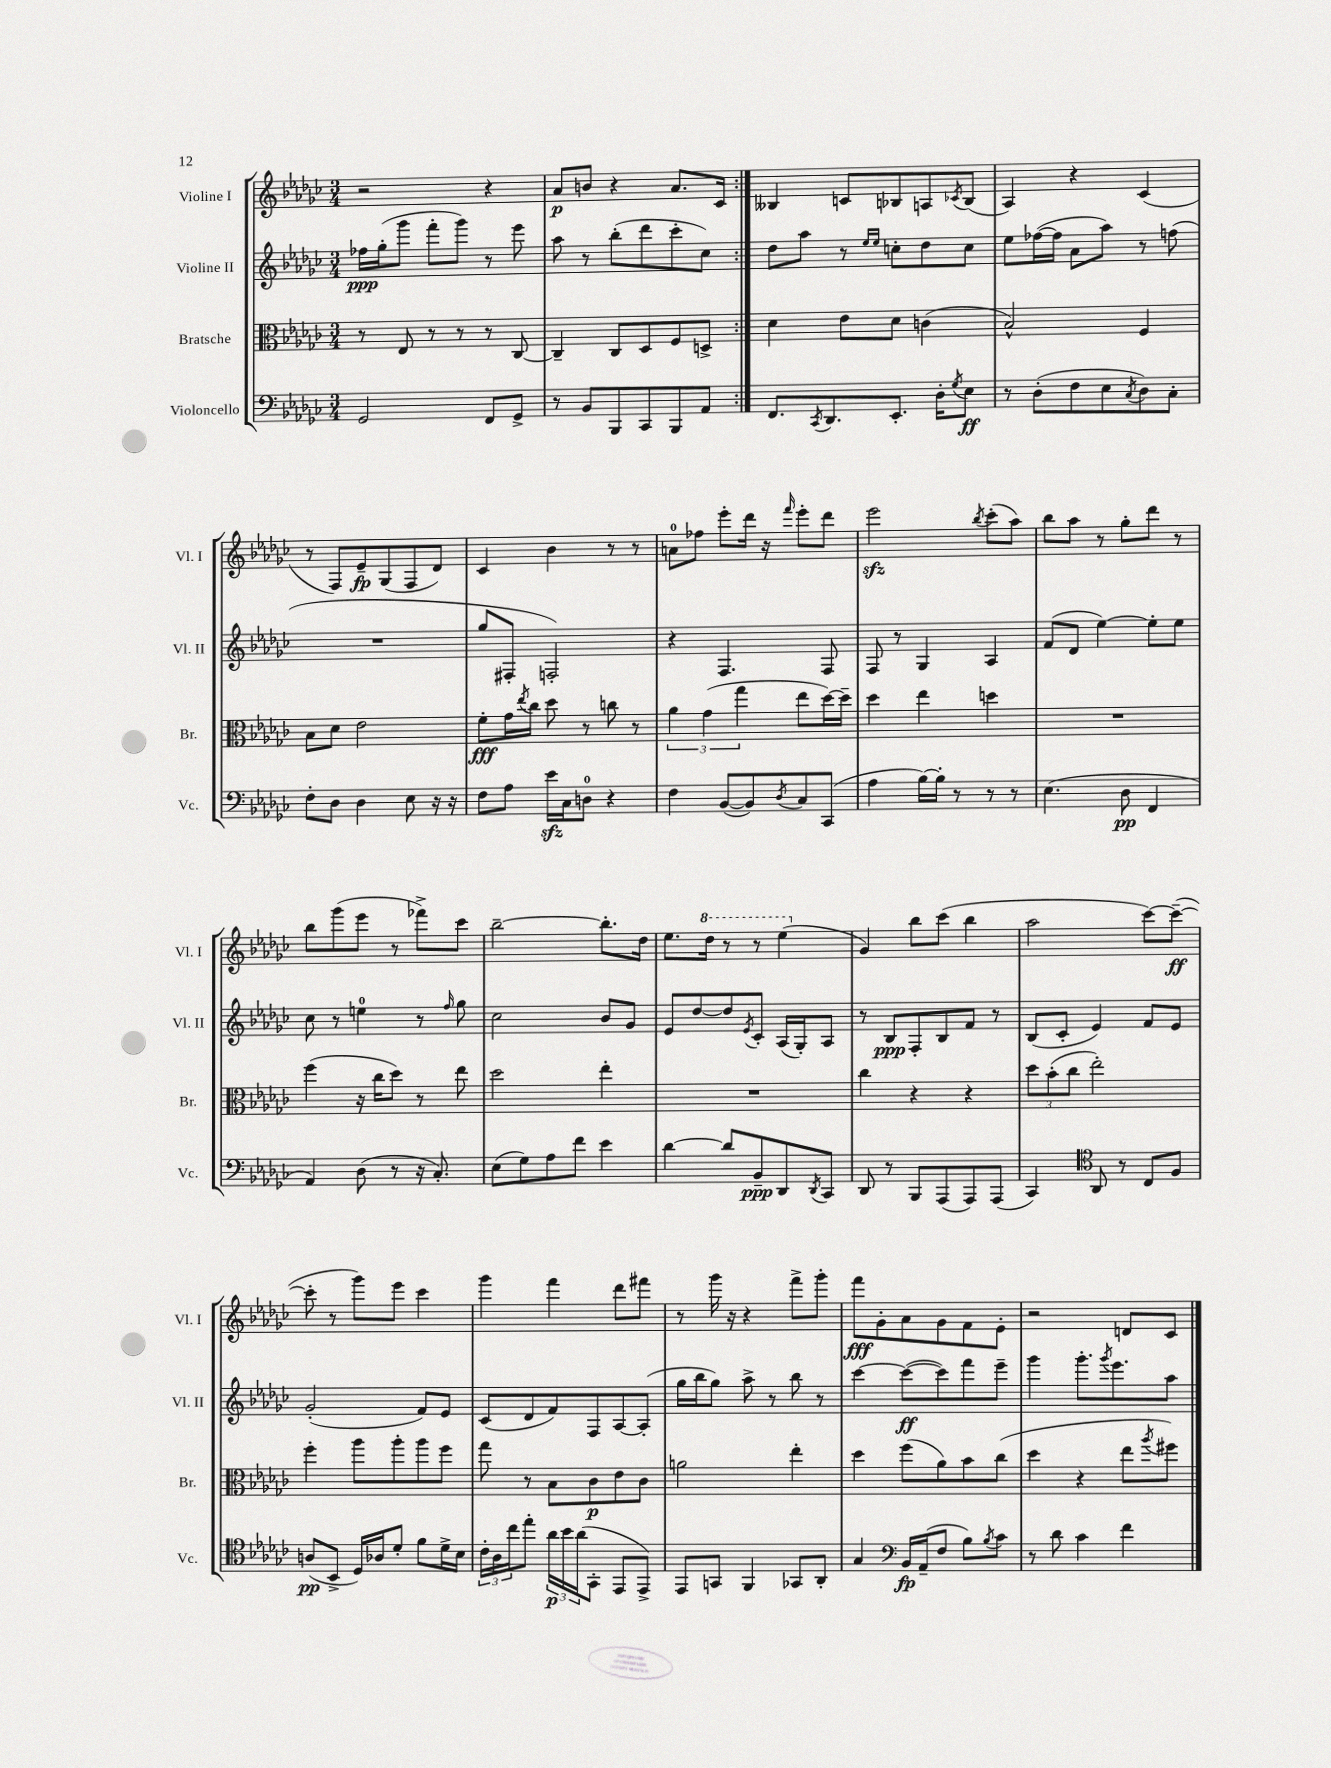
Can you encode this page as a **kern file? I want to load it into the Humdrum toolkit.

**kern	**kern	**kern	**kern
*staff4	*staff3	*staff2	*staff1
*clefF4	*clefC3	*clefG2	*clefG2
*k[b-e-a-d-g-c-]	*k[b-e-a-d-g-c-]	*k[b-e-a-d-g-c-]	*k[b-e-a-d-g-c-]
*M3/4	*M3/4	*M3/4	*M3/4
2GG-	8r	16ff-	2r
.	.	(16gg-'	.
.	8E-	8ggg-	.
.	8r	8fff'	.
.	8r	8ggg-)	.
8FF	8r	8r	4r
8GG-^	[8C-	8eee-	.
=	=	=	=
8r	4C-~]	8aa-	8a-
8BB-	.	8r	8b
8BBB-	8C-	(8bb-'	4r
8CC-	8D-	8ddd-	.
8BBB-	8F	8ccc-'	8.a-
8AA-	8D^	8cc-)	.
.	.	.	16c-
=:|!	=:|!	=:|!	=:|!
8.FF	4d-	8dd-	4B--
.	.	8aa-	.
8qCC-	.	.	.
8.DD-	.	.	.
.	8e-	8r	8c
.	.	16qqee-	.
.	.	16qqee-	.
8.EE-'	8d-	8cc'	8B-
.	(4c	8dd-	8A
16D-'	.	.	.
8qG-	.	.	8qc-
8E-	.	8cc	(8B-
=	=	=	=
8r	2B-^^)	8ee-	4A-)
(8D-'	.	([16ff-	.
.	.	16ff-]	.
8F	.	8a-	4r
8E-	.	8aa-)	.
8qC-	.	.	.
8D-)	4F	8r	(4c-
8C-'	.	(8ff	.
=	=	=	=
8F'	8B-	2.r	8r
8D-	8d-	.	8F)
4D-	2e-	.	8e-~
.	.	.	(8G-
8E-	.	.	8F
16r	.	.	8d-)
16r	.	.	.
=	=	=	=
8F	8f'	8gg-	4c-
8A-	16g-	8F#'	.
.	8qee-	.	.
.	16cc-	.	.
16e-	8dd-	2F')	4b-
16C-	.	.	.
8D	8r	.	.
4r	8cc	.	8r
.	8r	.	8r
=	=	=	=
4F	6a-	4r	8a
.	.	.	8ff-
.	(6g-	.	.
([8BB-	.	4.F	8eee-'
.	6gg-	.	.
8BB-])	.	.	16ddd-
.	.	.	16r
8qD-	.	.	16qqfff
8C-	8ee-	.	8eee-'
(8CC-	[16dd-)	8F	8ddd-
.	16dd-~]	.	.
=	=	=	=
4A-	4dd-	8F	2eee-
.	.	8r	.
[16B-)	4ee-	4G-	.
16B-']	.	.	.
8r	.	.	.
.	.	.	8qbb-
8r	4dd	4A-	(8ccc-'
8r	.	.	8aa-)
=	=	=	=
(4.E-	2.r	(8f	8bb-
.	.	8d-	8aa-
.	.	[4ee-)	8r
8D-	.	.	8gg-'
4FF	.	8ee-']	8ddd-
.	.	8ee-	8r
=	=	=	=
4AA-)	(4ff	8cc-	8bb-
.	.	8r	(8ggg-
(8D-	16r	4ee	8eee-
.	16cc-	.	.
8r	8dd-)	.	8r
16r	8r	8r	8fff-^)
8.C-')	.	.	.
.	.	16qqff	.
.	8ee-	8gg-	8ccc-
=	=	=	=
(8E-	2dd-	2cc-	[2bb-~
8G-)	.	.	.
8A-	.	.	.
8f	.	.	.
4e-	4ee-'	8b-	8.bb-']
.	.	8g-	.
.	.	.	16dd-
=	=	=	=
[4d-	2.r	8e-	8.ee-
.	.	[8dd-	.
.	.	.	16ddd-
8d-]	.	8dd-]	8r
.	.	8qe-	.
8BB-~	.	8c-'	8r
8DD-	.	(16A-	(4eee-
.	.	16G-')	.
8qDD-	.	.	.
8CC-	.	8A-	.
=	=	=	=
8DD-	4cc-	8r	4g-)
8r	.	8B-	.
8BBB-	4r	8F'	8bb-
(8AAA-	.	8B-	(8ccc-
8AAA-)	4r	8f	4bb-
(8AAA-	.	8r	.
=	=	=	=
4CC-)	12dd-	(8B-	2aa-
.	(12b-'	.	.
.	.	8c-'	.
.	12cc-	.	.
*clefC4	*	*	*
8AA-	2ee-')	4e-)	.
8r	.	.	.
8C-	.	8f	[8ccc-)
8F	.	8e-	(8ccc-~_
=	=	=	=
(8A	4ff'	(2g-'	8ccc-']
8BB-^	.	.	8r
16D-)	8aa-	.	8ggg-)
16A-	.	.	.
8d-'	8aa-'	.	8eee-
8f	8aa-	8f)	4ccc-
16d-^	8ff	8e-	.
16B-	.	.	.
=	=	=	=
24c-'	8gg-	(8c-	4ggg-
24A-	.	.	.
24cc-	.	.	.
8ee-'	8r	8d-	.
24a-	8B-	8f)	4fff
24b-	.	.	.
(24a-	.	.	.
8GG-'	8c-	8F	.
8EE-	8e-	[8A-	8ddd-
8EE-^)	8c-	(8A-']	8fff#
=	=	=	=
8EE-	2a	16gg-	8r
.	.	16bb-	.
8GG	.	8gg-)	16ggg-
.	.	.	16r
4FF	.	8aa-^	4r
.	.	8r	.
8GG-	4ee-'	8bb-	8fff^
8AA-'	.	8r	8ggg-'
=	=	=	=
4G-	4dd-	[4ccc-	8fff
.	.	.	8g-'
*clefF4	*	*	*
16BB-	(8ff	(8ccc-_	8a-
(16AA-~	.	.	.
8F	8a-)	8ccc-])	8g-
8B-)	8b-	8fff	8f
8qB-	.	.	.
8c-	(8cc-	8eee-~	8e-'
=	=	=	=
8r	4dd-	4ggg-	2r
8d-	.	.	.
4c-	4r	8.ggg-'	.
.	.	8qggg-	.
.	.	8.eee-	.
4f	8ee-	.	8d
.	8qaa-	.	.
.	8ff#)	8aa-	8c-
==	==	==	==
*-	*-	*-	*-
